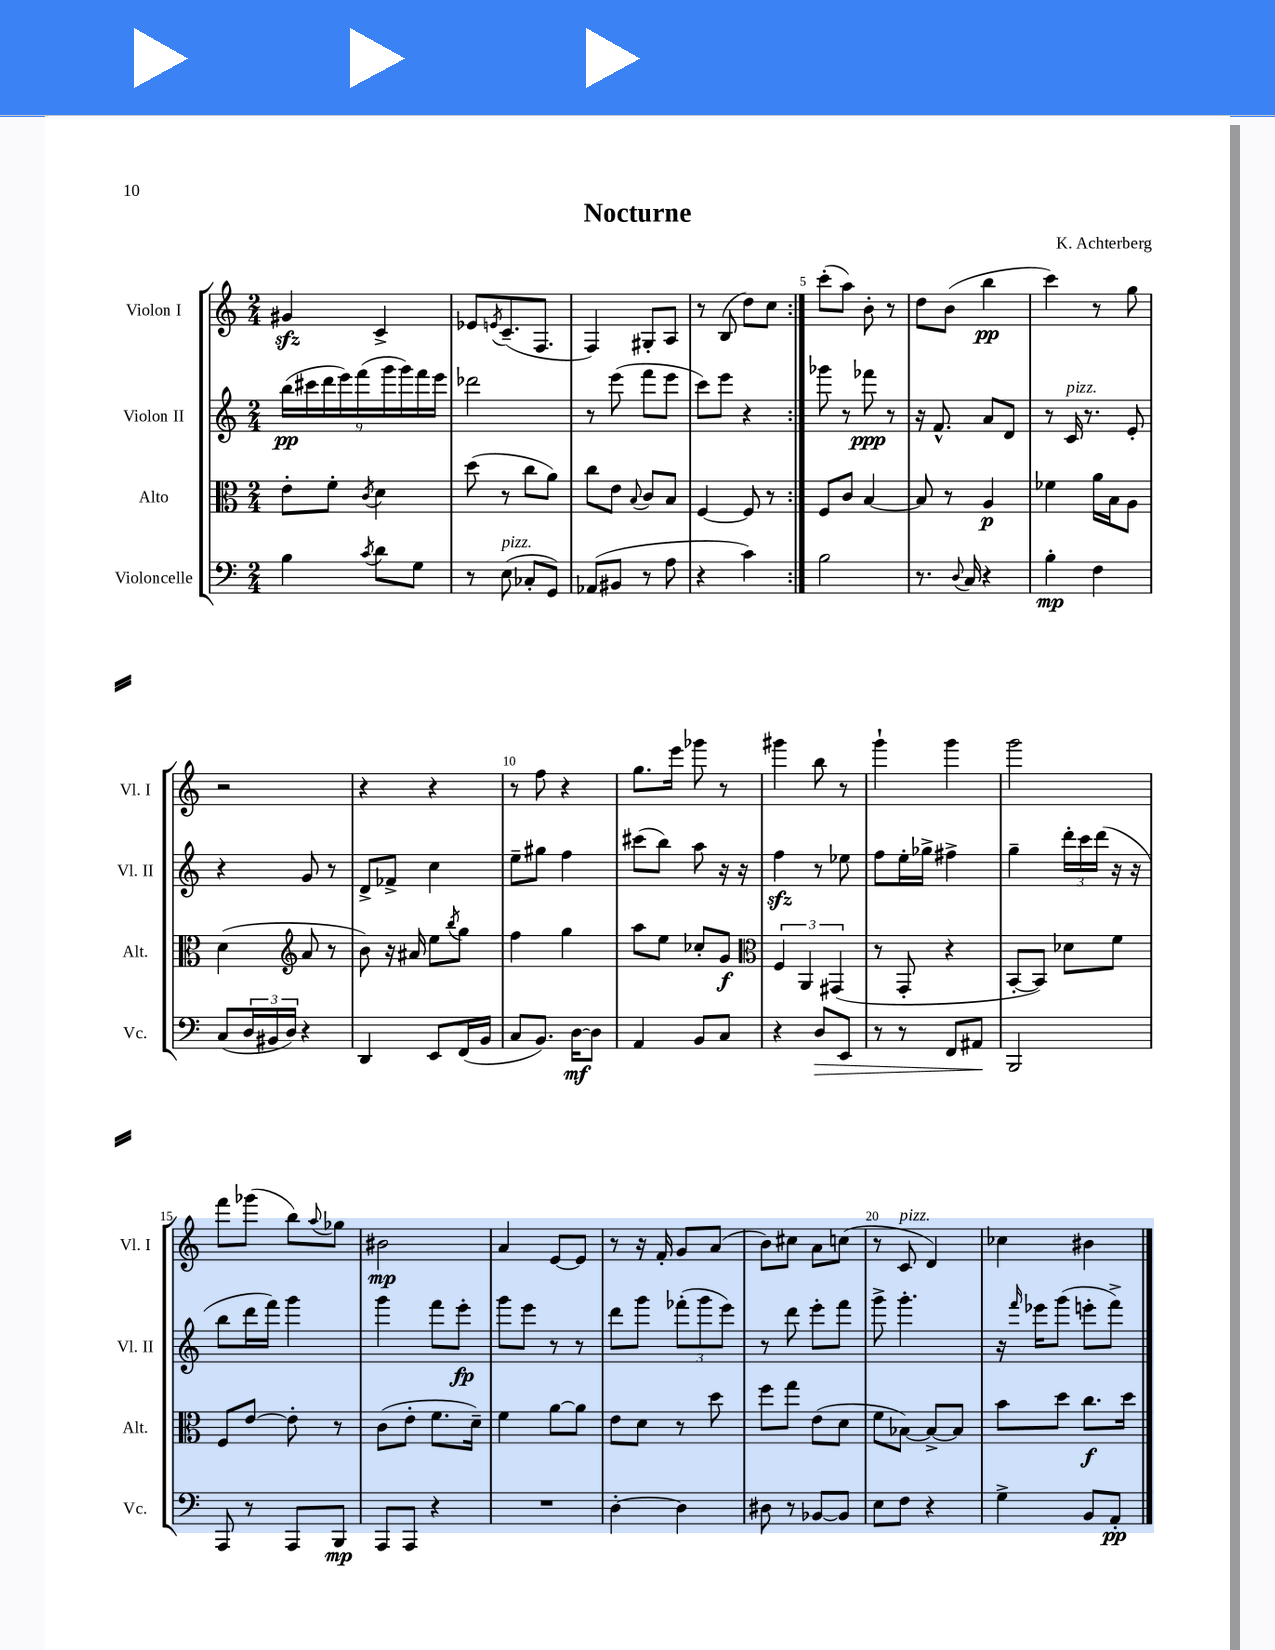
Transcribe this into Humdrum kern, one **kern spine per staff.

**kern	**kern	**kern	**kern
*staff4	*staff3	*staff2	*staff1
*clefF4	*clefC3	*clefG2	*clefG2
*k[]	*k[]	*k[]	*k[]
*M2/4	*M2/4	*M2/4	*M2/4
4B	8e'	(18bb	4g#
.	.	18ccc#	.
.	.	18ddd	.
.	8f'	.	.
.	.	18eee)	.
.	.	(18fff	.
8qc	8qc	.	.
8d	4d	.	4c^
.	.	18ggg	.
.	.	18ggg)	.
8G	.	.	.
.	.	18fff	.
.	.	18eee	.
=	=	=	=
8r	(8dd	2ddd-	8e-
.	.	.	8qe
(8E	8r	.	(8.c~
8C-'	8cc	.	.
.	.	.	8.F
8GG)	8a)	.	.
=	=	=	=
(8AA-	8cc	8r	4F)
8BB#	8e	(8eee	.
.	8qqB	.	.
8r	8c	8fff	8G#'
8A	8B	8eee	8A
=	=	=	=
4r	[4F	8ccc)	8r
.	.	8eee	(8B
4c)	8F]	4r	8dd)
.	8r	.	8cc
=:|!	=:|!	=:|!	=:|!
2B	8F	8ggg-	(8ccc'
.	8c	8r	8aa)
.	[4B	8fff-	8b'
.	.	8r	8r
=	=	=	=
8.r	8B]	16r	8dd
.	.	8.f^^	.
.	8r	.	(8b
8qqD	.	.	.
16C	.	.	.
4r	4A	8a	4bb
.	.	8d	.
=	=	=	=
4B'	4f-	8r	4ccc)
.	.	16c	.
.	.	8.r	.
4F	16a	.	8r
.	16B	.	.
.	8A	8e'	8gg
=	=	=	=
(8C	(4d	4r	2r
24D	.	.	.
24BB#	.	.	.
24D)	.	.	.
*	*clefG2	*	*
4r	8a	8g	.
.	8r	8r	.
=	=	=	=
4DD	8b)	8d^	4r
.	16r	8f-^	.
.	16a#	.	.
8EE	8ee	4cc	4r
.	8qbb	.	.
(16FF	8gg	.	.
16BB	.	.	.
=	=	=	=
8C	4ff	8ee~	8r
8.BB)	.	8gg#	8ff
.	4gg	4ff	4r
[16D	.	.	.
8D]	.	.	.
=	=	=	=
4AA	8aa	(8ccc#	8.gg
.	8ee	8bb)	.
.	.	.	16eee
8BB	8cc-'	8aa	8ggg-
8C	8g	16r	8r
.	.	16r	.
=	=	=	=
*	*clefC3	*	*
4r	6F	4ff	4ggg#
.	6AA	.	.
8D	.	8r	8bb
.	(6GG#	.	.
8EE	.	8ee-	8r
=	=	=	=
8r	8r	8ff	4ggg`
8r	8GG'	16ee'	.
.	.	16gg-^	.
8FF	4r	4ff#^	4ggg
8AA#	.	.	.
=	=	=	=
2BBB	[8BB'	4gg~	2ggg
.	8BB])	.	.
.	8d-	24ddd'	.
.	.	24ccc	.
.	.	(24ddd	.
.	8f	16r	.
.	.	16r	.
=	=	=	=
8AAA	8F	8bb	8fff
8r	[8e	16ddd	(8ggg-
.	.	16fff)	.
8AAA	8e']	4ggg	8bb)
.	.	.	8qqaa
8BBB	8r	.	8gg-
=	=	=	=
8AAA	(8c	4ggg	2b#
8AAA	8e'	.	.
4r	8.f	8fff	.
.	.	8eee'	.
.	16d~)	.	.
=	=	=	=
2r	4f	8ggg	4a
.	.	8eee	.
.	[8a	8r	[8e
.	8a]	8r	8e]
=	=	=	=
[4D'	8e	8ddd	8r
.	8d	8ggg	16r
.	.	.	16f'
4D]	8r	(12fff-'	8g
.	.	12ggg	.
.	8dd	.	(8a
.	.	12eee)	.
=	=	=	=
8D#	8ff	8r	8b)
8r	8gg	8ddd	8cc#
[8BB-	(8e	8eee'	8a
8BB-]	8d	8fff	(8cc
=	=	=	=
8E	8f	8ggg^	8r
8F	[8B-)	4.ggg'	8c
4r	8B-^_	.	4d)
.	8B-]	.	.
=	=	=	=
4G^	8b	16r	4cc-
.	.	16qqfff	.
.	.	16eee-	.
.	8dd	(8ggg	.
8BB	8.cc	8eee'	4b#
8AA'	.	8fff^)	.
.	16dd	.	.
==	==	==	==
*-	*-	*-	*-
